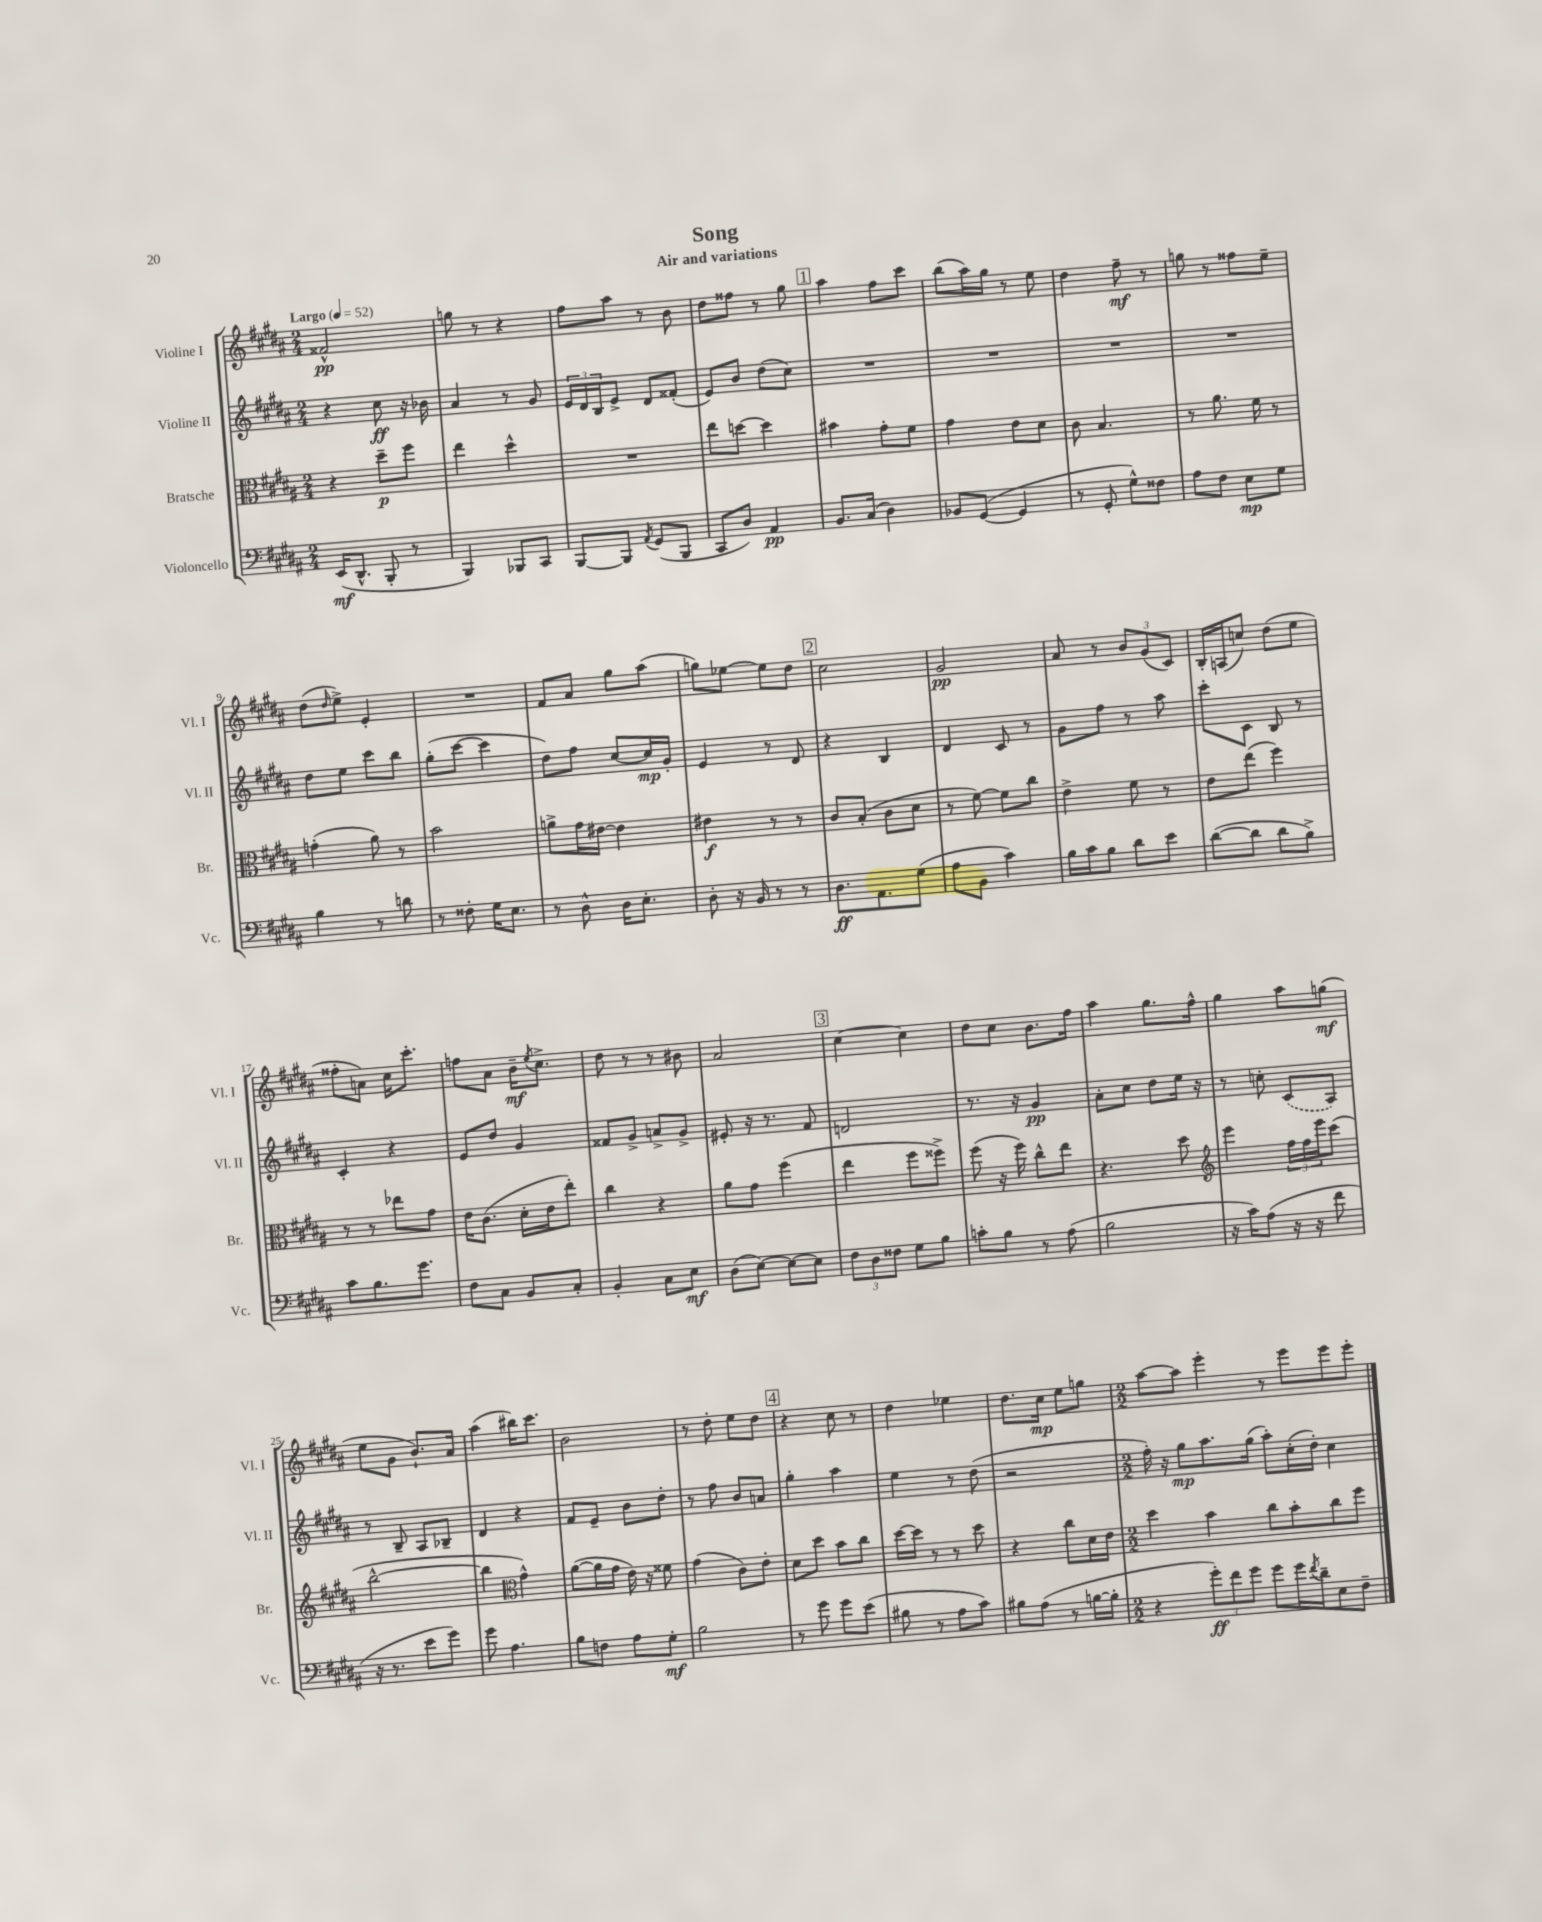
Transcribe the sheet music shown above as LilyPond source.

\header { title = "Song" subtitle = "Air and variations" }
<<
\new StaffGroup <<
\new Staff = "s0" \with { instrumentName = "Violine I" shortInstrumentName = "Vl. I" } {
    \clef treble \key b \major \numericTimeSignature \time 2/4 \tempo "Largo" 4 = 52
    fisis'2-^\pp |
    g''8 r8 r4 |
    fis''8 ais''8 r8 b'8 |
    dis''8 fisis''8 r8 gis''8 |
    \mark \markup { \box "1" } ais''4 fis''8 cis'''8 |
    b''8( ais''16) gis''16 r8 e''8 |
    dis''4 fis''8--\mf r8 |
    g''8 r8 fisis''8 e''8-- |
    dis''8( \grace { dis''16 } e''8->) e'4-. |
    R2 |
    fis'8 ais'8 gis''8 ais''8( |
    g''8) ees''8~ ees''8 dis''8 |
    \mark \markup { \box "2" } cis''2 |
    gis'2\pp |
    ais'8 r8 \tuplet 3/2 { b'8 gis'8( cis'8) } |
    b16-. a16( c''8) dis''8( e''8 |
    fisis''8-. a'8) cis''16 cis'''8.-. |
    f''8 ais'8 b'16--\mf \acciaccatura { e''8 } cis''8.-> |
    dis''8 r8 r8 bis'8 |
    ais'2 |
    \mark \markup { \box "3" } cis''4~ cis''4 |
    dis''8 cis''8 b'8. fis''16 |
    ais''4 gis''8. fis''16-^ |
    gis''4 ais''8 g''8\mf( |
    e''8 gis'8 b'8.-!) ais'16 |
    ais''4( bis''16) cis'''8. |
    b'2 |
    r8 dis''8-. e''8 dis''8 |
    \mark \markup { \box "4" } r4 cis''8 r8 |
    dis''4 ees''4 |
    dis''8. cis''16\mp e''8 g''8 |
    \numericTimeSignature \time 2/2 ais''8~ ais''8 e'''4-. r8 e'''8 e'''8 e'''8-. \bar "|." |
}
\new Staff = "s1" \with { instrumentName = "Violine II" shortInstrumentName = "Vl. II" } {
    \clef treble \key b \major \numericTimeSignature \time 2/4
    r4 cis''8\ff r16 bes'16 |
    ais'4 r8 gis'8 |
    \tuplet 3/2 { e'16 dis'16 b16 } e'8-> dis'8 fisis'8-.( |
    e'8) b'8 dis''8( cis''8) |
    \mark \markup { \box "1" } R2 |
    R2 |
    R2 |
    R2 |
    dis''8 e''8 cis'''8 b''8 |
    gis''8-.( cis'''8~ cis'''4 |
    dis''8) fis''8 cis''8~ cis''16\mp gis'16-. |
    e'4 r8 dis'8 |
    \mark \markup { \box "2" } r4 b4 |
    dis'4 cis'8 r8 |
    gis'8 fis''8 r8 ais''8 |
    cis'''8-. cis'8 b8 r8 |
    cis'4-. r4 |
    e'8 dis''8 gis'4 |
    fisis'8 gis'8-> a'8-> gis'8-> |
    eis'8-. r16 r8. fis'8 |
    \mark \markup { \box "3" } d'2 |
    r8. r16 gis'4\pp |
    ais'8-. cis''8 dis''8 e''16 r16 |
    r8 c''8-. \once \slurDashed cis'8( ais8) |
    r8 b8-- ais8 bes8-- |
    dis'4 r4 |
    fis'8 e'8-- b'8 dis''8-. |
    r8 fis''8 b'8 a'8 |
    \mark \markup { \box "4" } gis''4-. ais''4 |
    e''4 r8 dis''8( |
    r2 |
    \numericTimeSignature \time 2/2 fis''16-.) r16 gis''8\mp ais''8. gis''16( ais''8-.) cis''16-.( dis''16-.) cis''4 \bar "|." |
}
\new Staff = "s2" \with { instrumentName = "Bratsche" shortInstrumentName = "Br." } {
    \clef alto \key b \major \numericTimeSignature \time 2/4
    r4 dis''8--\p fis''8 |
    e''4 dis''4-^ |
    R2 |
    e''8 d''8~ d''4 |
    \mark \markup { \box "1" } bis'4 gis'8-. fis'8 |
    gis'4 e'8 dis'8 |
    cis'8 b4. |
    r8 ais'8. fis'16 r8 |
    g'4-.( ais'8) r8 |
    b'2 |
    a'8-> gis'16 eis'16~ eis'4 |
    eis'4\f r8 r8 |
    \mark \markup { \box "2" } cis'8 b8-.( cis'8 dis'8 |
    r8 fis'8~) fis'8 cis''8 |
    e'4-> fis'8 r8 |
    e'8 e''8( fis''4) |
    r8 r8 ees''8 gis'8 |
    e'16 cis'8.( dis'16-. e'16 e''8-.) |
    cis''4 r4 |
    ais'8 gis'8 fis''4( |
    \mark \markup { \box "3" } e''4 fis''8 fisis''8->) |
    fis''8( r16 fis''16) cis''8-^ e''8 |
    r4. dis''8 |
    \clef treble e'''4 \tuplet 3/2 { fis''16 fis''16 e'''16 } cis'''8( |
    b''2~-^ |
    b''4 \clef alto gis'4-^) |
    ais'8~( ais'16 gis'16 e'16) r16 fisis'8 |
    gis'4( cis'8) e'8-. |
    \mark \markup { \box "4" } dis'8 dis''8 b'8 cis''8 |
    dis''16~ dis''16 r8 r8 dis''8 |
    r4 cis''8 dis'16 e'16 |
    \numericTimeSignature \time 2/2 dis''4 b'4 cis''8 b'8-. cis''8 fis''8 \bar "|." |
}
\new Staff = "s3" \with { instrumentName = "Violoncello" shortInstrumentName = "Vc." } {
    \clef bass \key b \major \numericTimeSignature \time 2/4
    e,16\mf( dis,8.-^ b,,8-. r8 |
    b,,4) bes,,8 cis,8 |
    b,,8~ b,,8 \acciaccatura { ais,8 } gis,8( b,,8 |
    cis,8 dis8) ais,4\pp |
    \mark \markup { \box "1" } b,8. cis16( dis4) |
    bes,8 gis,8~( gis,4 |
    r8 gis,8-. gis8-^) fisis8 |
    ais8 fis8 e8\mp gis8 |
    b4 r8 d'8 |
    r8 fisis8-. gis16 e8. |
    r8 dis8-^ dis16 e8.-. |
    dis8-. r16 b,16 r8 r8 |
    \mark \markup { \box "2" } dis8.\ff ais,8. gis8( |
    ais8 b,8 cis'4) |
    b16 cis'16 b8 dis'8 e'8 |
    dis'8~( dis'8 dis'8 b8->) |
    cis'8 b8. gis'8. |
    fis8 cis8 b,8 cis8-. |
    b,4-. cis8 e8\mf |
    dis8( e8~) e8~ e8 |
    \mark \markup { \box "3" } \tuplet 3/2 { fis8 dis8 fisis8 } gis8 b8 |
    c'8-. b8 r8 ais8( |
    b2 |
    r16 cis'16) ais8( r16 r16 fis'8 |
    r16 r8. e'8 gis'8) |
    gis'8 ais4. |
    b8 f8 ais8 gis8-.\mf |
    b2 |
    \mark \markup { \box "4" } r8 gis'8 gis'8 e'8( |
    bis8 r8 ais8 cis'8) |
    bis8 ais8( r8 b16~ b16-. |
    \numericTimeSignature \time 2/2 r4 \tuplet 3/2 { gis'8-.\ff) fis'8 gis'8 } gis'8 gis'16 \acciaccatura { fis'8 } dis'16-- e8 fis8-- \bar "|." |
}
>>
>>
